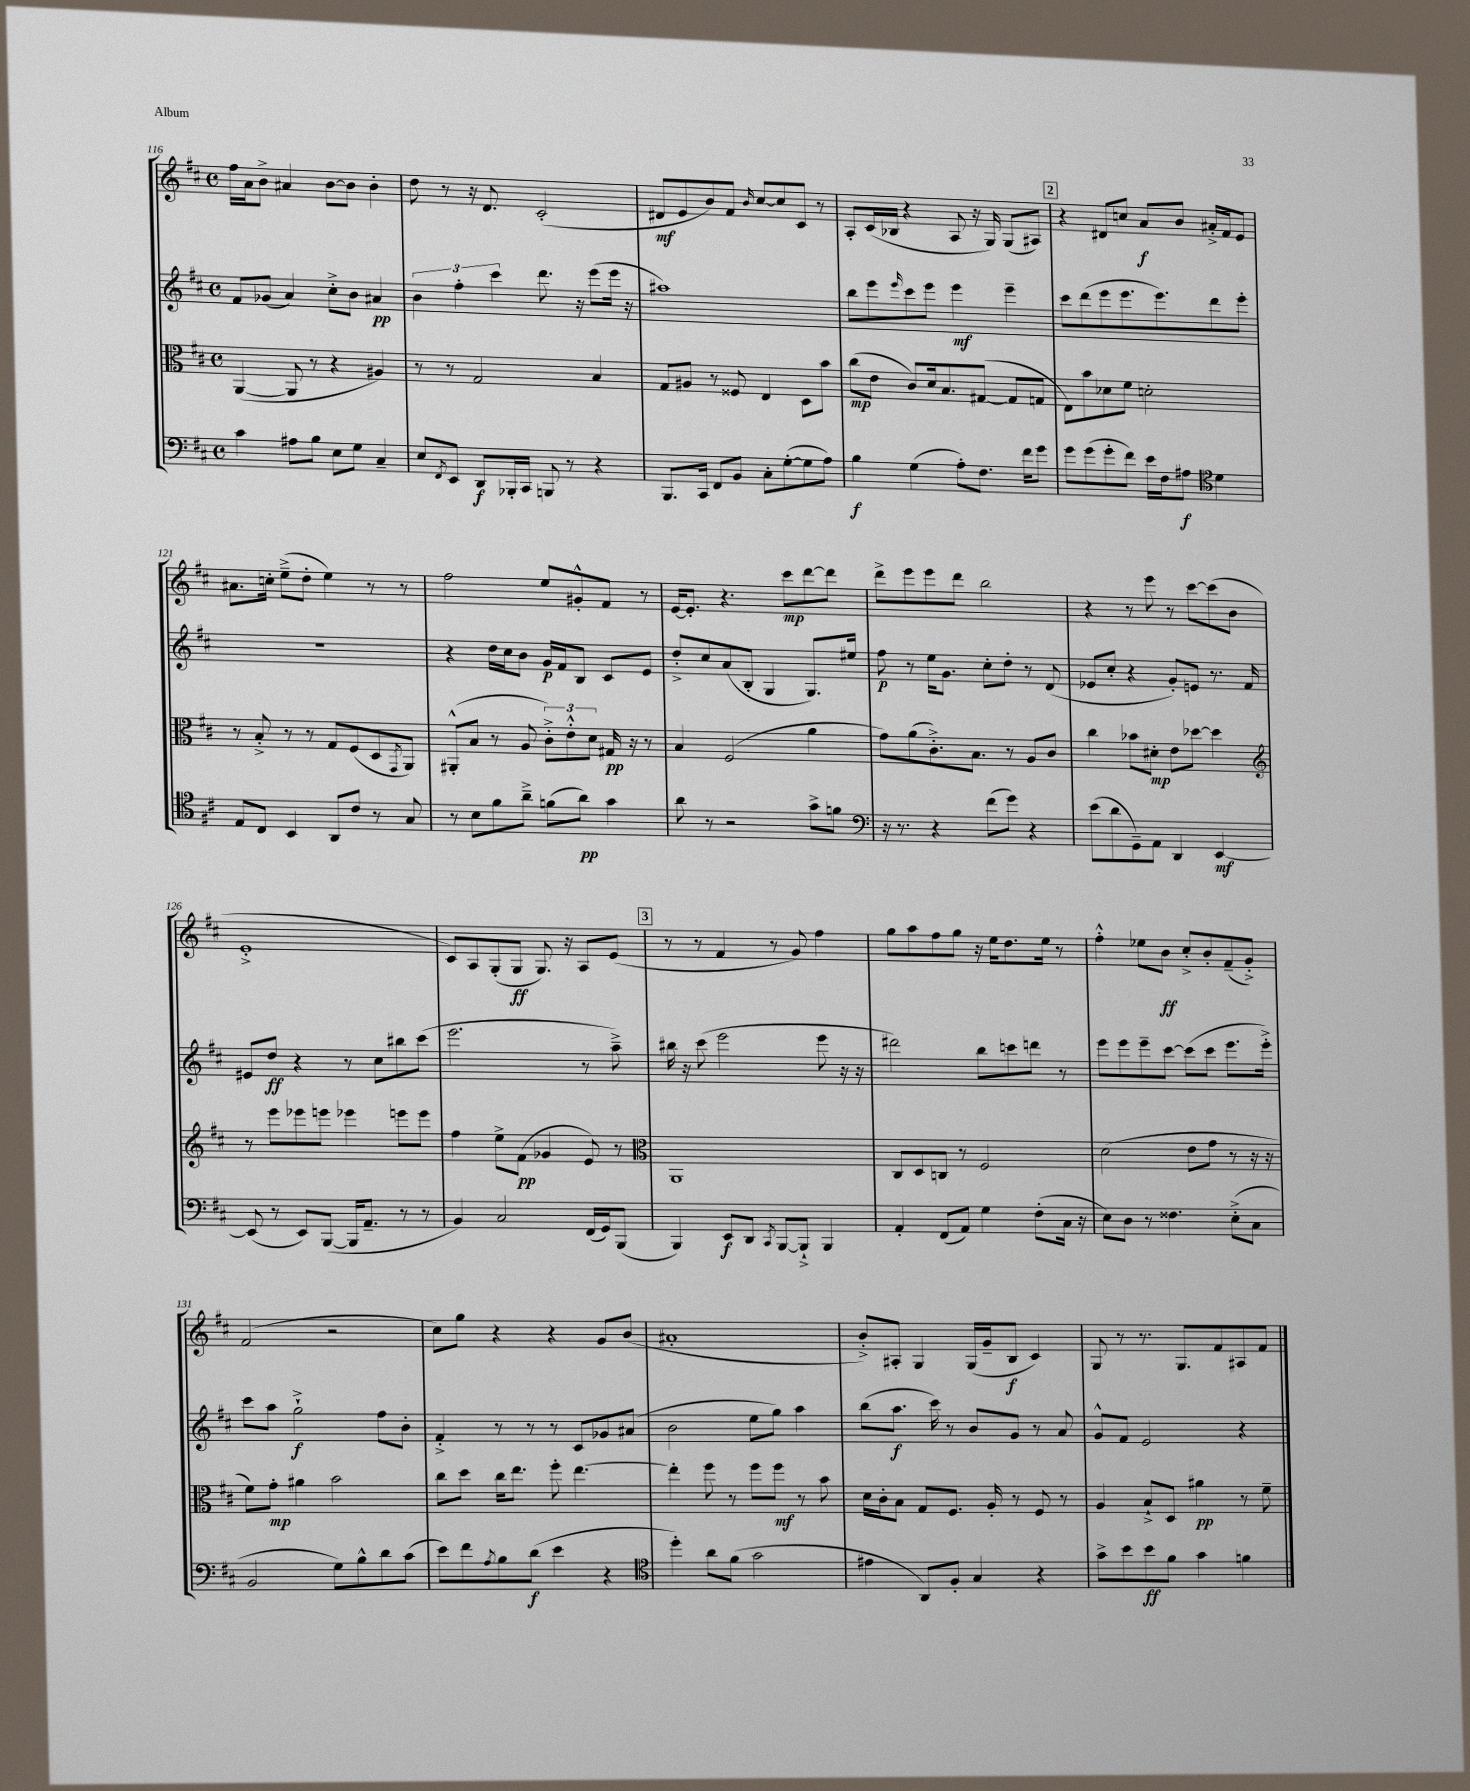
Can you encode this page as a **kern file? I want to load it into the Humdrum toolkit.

**kern	**kern	**kern	**kern
*staff4	*staff3	*staff2	*staff1
*clefF4	*clefC3	*clefG2	*clefG2
*k[f#c#]	*k[f#c#]	*k[f#c#]	*k[f#c#]
*M4/4	*M4/4	*M4/4	*M4/4
*met(c)	*met(c)	*met(c)	*met(c)
4c#\	([4AA/	8f#/L	16ff#\LL
.	.	.	16a\J
.	.	(8g-/J	8b^\J
8A#\L	8AA/]	4a/)	4a#/
8B\J	8r	.	.
8E\L	4r	8cc#'^\L	[8b\L
8G\J	.	8b\J	8b\]J
4C#~/	4A#/)	4a#/	4b'\
=	=	=	=
8E/L	8r	6b\	8dd\
8qFF#/	.	.	.
8EE/J	8r	.	8r
.	.	6ff#'\	.
8DD/L	2G/	.	16r
.	.	.	8.d/
.	.	6ccc#\	.
16BBB-'/L	.	.	.
16CC#/JJ	.	.	.
8BBB/	.	8.ddd\	(2c#'/
8r	.	.	.
.	.	16r	.
4r	4B/	(8eee\L	.
.	.	16eee\Jk	.
.	.	16r	.
=	=	=	=
8.BBB/L	8G/L	1aa#)	8d#/L
.	8A#/J	.	8e/
16CC#/Jk	.	.	.
8FF#/L	8r	.	8b/)
8BB/J	8F##/	.	8f#/J
.	.	.	16qqb/
8C#'\L	4E/	.	[8cc#/L
([8G'\	.	.	8cc#/]
8G\]	8D\L	.	8c#/J
8A\J)	8b\J	.	8r
=	=	=	=
4B\	(8cc#\L	8bb\L	8A'/L
.	8e\J	8eee\	(16c#/L
.	.	.	16B-/JJ
.	.	16qqeee/	.
(4G\	8c#/L)	8ccc#\	4r
.	16d/k	8eee\J	.
.	8.B/	.	.
8A'\L)	.	4eee\	8A/
8.F#\J	([8G#/J	.	16r
.	.	.	16G/)
.	8G#/]L	4eee~\	(8G/L
16f#\LK	.	.	.
8g\J	8G/J	.	8A#/J)
=	=	=	=
8g\L	8E\L)	8ccc#\L	4r
(8g\	8b\	(8ddd\	.
8g'\	8d-\	8eee\	8d#/L
8f#\J)	8f#\J	8.eee\	8cc/J
16e\LL	2d'\	.	8a/L
16F#\J	.	8.eee\)	.
8A#\J	.	.	8b/J
*clefC4	*	*	*
4d\	.	8ddd\	16a#'^/LL
.	.	.	16f#/J
.	.	8eee'\J	8e/J
=	=	=	=
8E/L	8r	1r	8.a#\L
8C#/J	8B'^/	.	.
.	.	.	16cc'\Jk
4BB/	8r	.	(8ee~^\L
.	8r	.	8dd'\J
8AA/L	8G/L	.	4ee\)
8c#/J	(8F#/	.	.
8r	8D/	.	8r
.	8qGG/	.	.
8G/	8AA/J)	.	8r
=	=	=	=
8r	(8AA#'^^/L	4r	2ff#\
8B\L	8B/J	.	.
8f#\	8r	16dd\LL	.
.	.	16cc#\J	.
8a~^\J	8A/	8b\J	.
(8f\L	12c#'^\L)	16g/LL	8ee/L
.	.	16f#/J	.
.	12e'^^\	.	.
8a\J)	.	8B/J	8g#'^^/
.	12d\J	.	.
4g\	16G#/	8c#/L	8f#/J
.	16r	.	.
.	8r	8e/J	8r
=	=	=	=
8a\	4B/	8dd'^/L	[16e/LK
.	.	.	8.e'/]J
8r	.	8cc#/	.
2r	(2F#/	(8a/	4.r
.	.	8B'/J	.
.	.	4G/	.
.	.	.	8ccc#\L
8g^\L	4a\	8.G/L)	[8ddd\
8f\J	.	.	8ddd\]J
.	.	16ee#/Jk	.
=	=	=	=
*clefF4	*	*	*
16r	8g\L)	8ff#\	8ddd^\L
8.r	.	.	.
.	(8a\	8r	8eee\
4r	8.c#'^\)	16ee\LK	8eee\
.	.	8.g\J	.
.	.	.	8ddd\J
.	8.B\J	.	.
(8f#\L	.	8cc#'\L	2bb\
8g\J)	8r	8dd'\J	.
4r	8A/L	8r	.
.	8c#/J	(8d/	.
=	=	=	=
(8e\L	4cc#\	8e-/L	4r
8d\	.	8cc#'/J	.
8GG~\)	8b-\L	4r	8r
8AA\J	8d#'\J	.	8eee\
4DD/	8e\L	8g'/L)	8r
.	[8dd-\J	8e/J	[8ccc#\L
[4EE/	4dd-\]	8.r	(8ccc#\]
.	.	.	8b\J
.	.	16f#/	.
=	=	=	=
*	*clefG2	*	*
(8EE/]	8r	8e#/L	1e'^
8r	8eee\L	8dd/J	.
8EE/L)	8eee-\	4r	.
([8BBB/J	8eee\J	.	.
16BBB/]LK	4eee-\	8r	.
8.AA~/J	.	.	.
.	.	8cc#\L	.
8r	8eee\L	8bb#\	.
8r	8eee\J	(8ccc#\J	.
=	=	=	=
4BB/)	4ff#\	2.eee\	8c#/L)
.	.	.	8A/
2C#/	8ee^\L	.	(8G'/
.	(8f#\J	.	8G/J
.	4g-/	.	8.G/)
.	.	.	16r
(16FF#/LL	8e/)	8r	8A/L
16GG/J)	.	.	.
(8BBB/J	8r	8aa~^\)	(8e/J
=	=	=	=
*	*clefC3	*	*
4BBB/)	1AA	16bb#\	8r
.	.	16r	.
.	.	(8ccc#\	8r
8EE/L	.	2eee\	4f#/
8DD/J	.	.	.
8qCC#/	.	.	.
[8BBB/L	.	.	8r
8BBB`^/]J	.	.	8g/)
4BBB/	.	8eee\	4ff#\
.	.	16r	.
.	.	16r	.
=	=	=	=
4AA'/	8C#/L	2ddd#\)	8gg\L
.	8D/	.	8aa\
(8FF#/L	8C/J	.	8ff#\
8AA/J)	8r	.	8gg\J
4G\	2F#/	8bb\L	16r
.	.	.	16ee\LK
.	.	8ccc\	8.dd\
(8F#'\L	.	8ddd\J	.
.	.	.	16ee\Jk
16C#\Jk	.	8r	8r
16r	.	.	.
=	=	=	=
8E\L)	(2d\	8eee\L	4ff#'^^\
8D\J	.	8eee\	.
8r	.	8eee~\	8ee-\L
4.F##\	.	[8ccc#\J	8b\J
.	8e\L	(8ccc#\]L	8cc#'^/L
.	8g\J	8ccc#\J	8b'/
(8E'^\L	8r	8.eee\L	(8f#~/
8C#\J	16r	.	8g'^/J)
.	16r	16eee'^\Jk)	.
=	=	=	=
2BB/	8f#\L)	8ccc#\L	(2f#/
.	8g'\J	8aa\J	.
.	4a#\	2gg`^\	.
8G\L)	2b\	.	2r
8B^^\	.	.	.
8d\	.	8ff#\L	.
(8c#\J	.	8b'\J	.
=	=	=	=
8e\L)	8cc#\L	4f#'^/	8cc#\L)
8f#\	8dd\J	.	8gg\J
8qA/	.	.	.
8B\	16cc#\LK	8r	4r
.	8.ee\J	.	.
(8d\J	.	8r	.
4e\	8ff#'\	8r	4r
.	[4.ee\	8c#/L	.
4r	.	8g-/	8g/L
.	.	(8a#/J	(8b/J
=	=	=	=
*clefC4	*	*	*
4dd'\)	4ee'\]	2b\	1a#'
8a\L	8ff#\	.	.
(8f#\J	8r	.	.
2g\	8ff#\L	8ee\L	.
.	8ff#\J	8gg\J)	.
.	8r	4aa\	.
.	8b\	.	.
=	=	=	=
4e#\	16d\LL	(8bb\L	8b'^/L)
.	16c#'\J	.	.
.	8B\J	8.aa\J	8A#'/J
8AA/L)	8G/L	.	4G/
.	.	16ccc#\)	.
8F#'/J	8.F#/J	8r	.
4G/	.	8b/L	(16G/LL
.	16A'/	.	16g~/J
.	8r	8g/J	8B/J
4r	8F#/	8r	4c#/)
.	8r	8a/	.
=	=	=	=
8g^\L	4A/	8g^^/L	8G/
8b\	.	8f#/J	8r
8b\	8B`^/L	2e/	8.r
8f#\J	8D/J	.	.
.	.	.	8.G/L
4g\	4a#\	.	.
.	.	.	8f#/
4f\	8r	4r	8A#/
.	8f#~\	.	8f#/J
==	==	==	==
*-	*-	*-	*-
